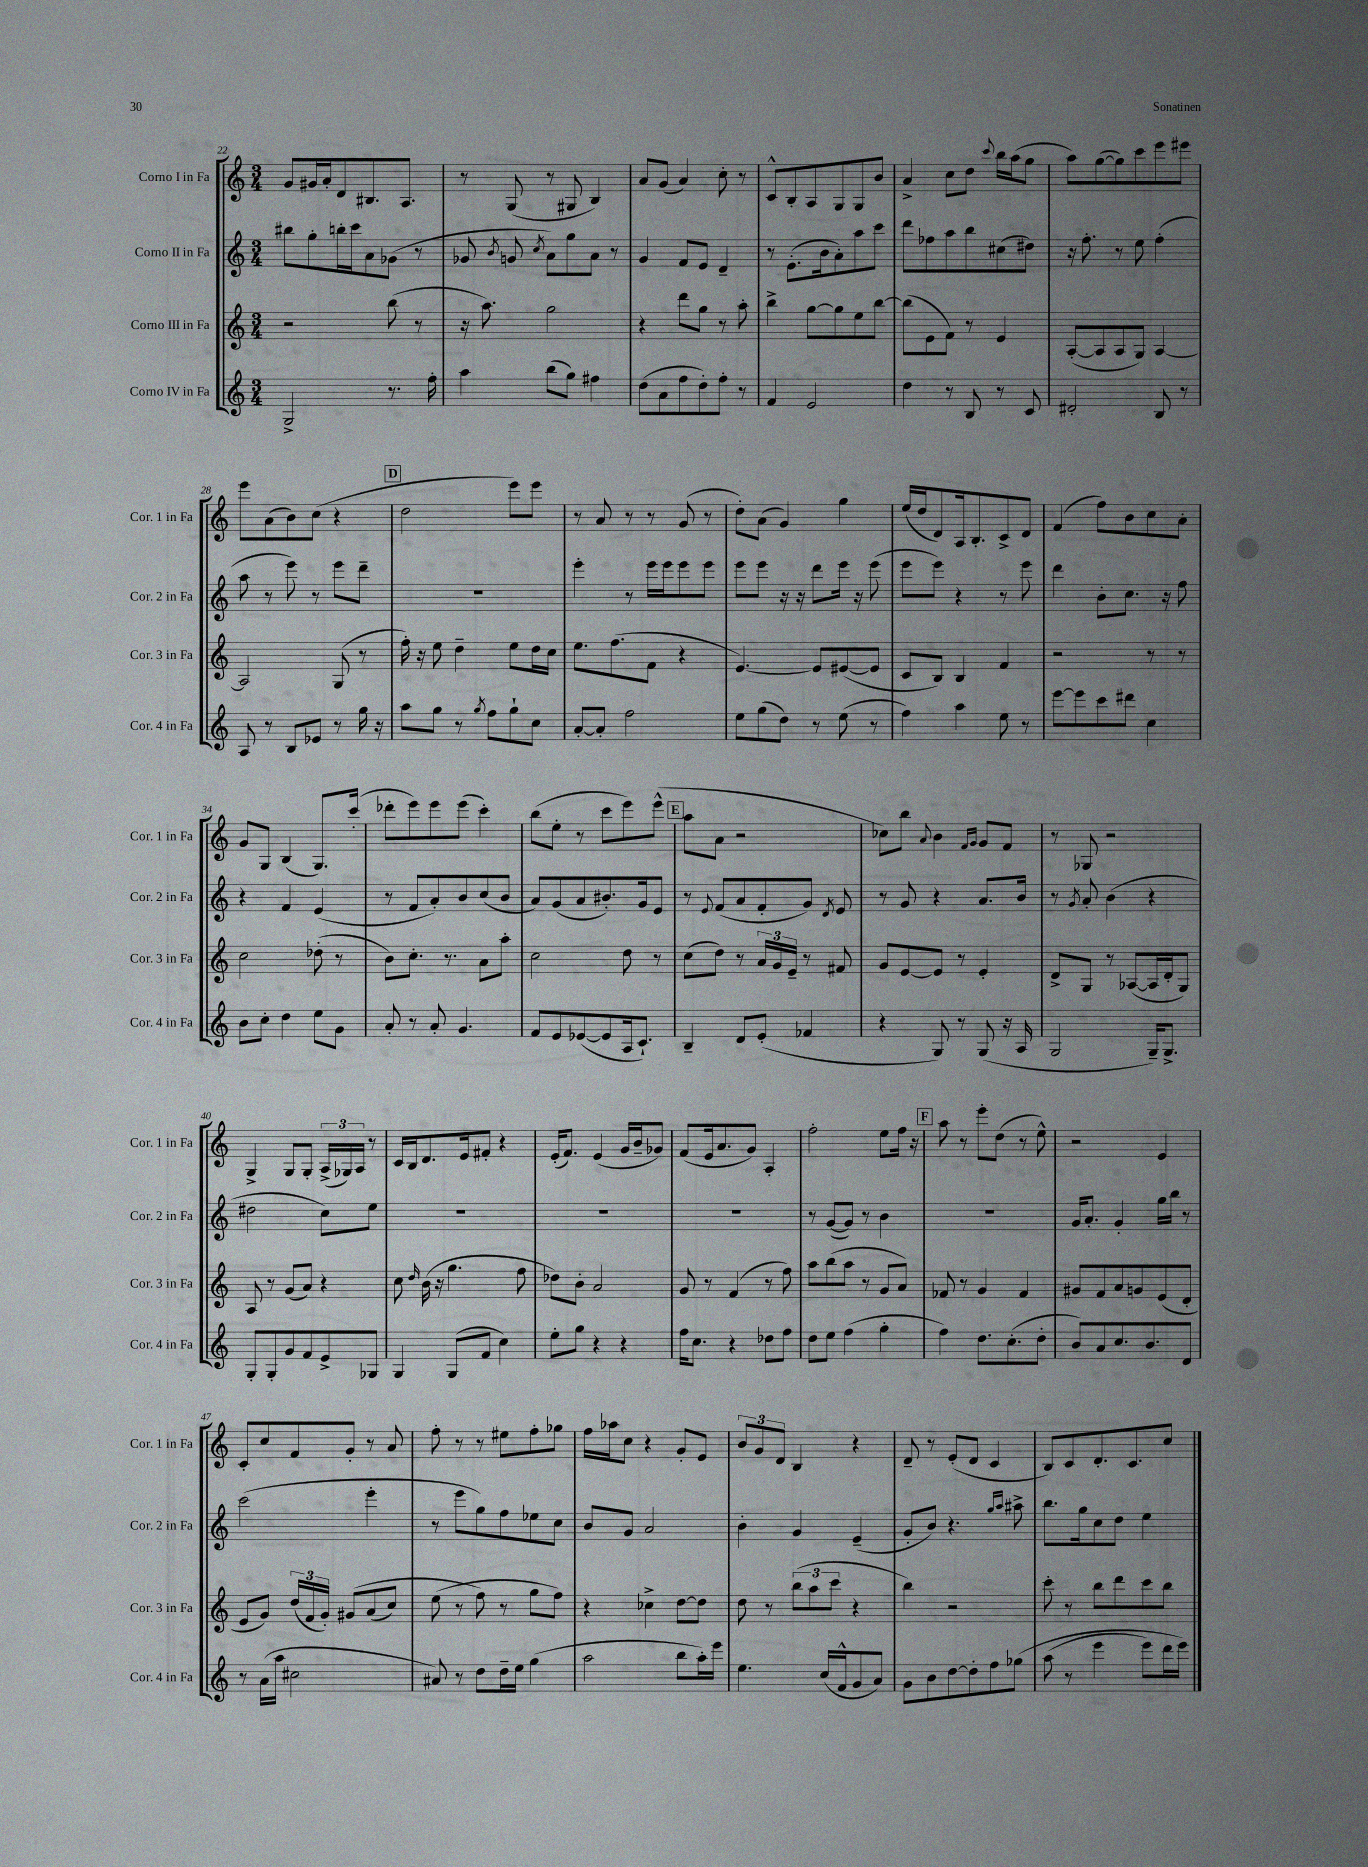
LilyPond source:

<<
\new StaffGroup <<
\new Staff = "s0" \with { instrumentName = "Corno I in Fa" shortInstrumentName = "Cor. 1 in Fa" } {
    \clef treble \key c \major \numericTimeSignature \time 3/4
    \autoBeamOff g'8[ gis'16 a'16-. d'8 bis8. a8.] |
    r8 g8( r8 gis8 b4) |
    a'8[ g'8]( a'4) c''8-. r8 |
    c'8[-^ b8-. a8 g8 g8 b'8] |
    a'4-> c''8[ d''8] \appoggiatura { c'''8 } b''16[ a''16( g''8] |
    a''8[) g''8~( g''8) c'''8 e'''8 eis'''8] |
    e'''8[ a'8( b'8) c''8]( r4 |
    \mark \markup { \box "D" } d''2 e'''8[) e'''8] |
    r8 a'8 r8 r8 g'8( r8 |
    d''8[-.) a'8]( g'4) g''4 |
    e''16[( d''16 d'8) a16 b8.-. c'8-> d'8] |
    f'4( f''8[) b'8 c''8 a'8]-. |
    g'8[ g8] b4( g8.[) c'''16]-.( |
    des'''8[-. e'''8) e'''8 e'''8]( c'''4-.) |
    b''8[( e''8]-. r8 c'''8[ e'''8) e'''8]-^( |
    \mark \markup { \box "E" } a''8[ a'8] r2 |
    ces''8[) b''8] \appoggiatura { a'8 } b'4 \grace { f'16[ g'16] } g'8[ f'8] |
    r8 ges8 r2 |
    g4-> g8[ g8]-. \tuplet 3/2 { a16[->( ges16) a16] } r8 |
    c'16[ b16 d'8. e'16 fis'8]-. r4 |
    e'16[-.( f'8.]) e'4( g'16[ b'16-- ges'8]) |
    f'8[( e'16 a'8. g'8]) a4-. |
    f''2-. e''8[ f''16] r16 |
    \mark \markup { \box "F" } a''8 r8 e'''8[-. d''8]( r8 e''8-^) |
    r2 e'4 |
    c'8[-. c''8 f'8 g'8]-. r8 a'8 |
    f''8-. r8 r8 eis''8[ f''8-. ges''8] |
    f''16[ aes''16 c''8] r4 g'8[-. e'8] |
    \tuplet 3/2 { b'8[ g'8 d'8] } b4 r4 |
    d'8-- r8 e'8[-.( d'8] c'4 |
    b8[) c'8 d'8.-. c'8. c''8] \bar "|." |
}
\new Staff = "s1" \with { instrumentName = "Corno II in Fa" shortInstrumentName = "Cor. 2 in Fa" } {
    \clef treble \key c \major \numericTimeSignature \time 3/4
    \autoBeamOff bis''8[ g''8-. b''16-. c'''16 a'8 ges'8]( r8 |
    ges'8 \acciaccatura { b'8 } g'8 \acciaccatura { c''8 } a'8[) g''8 a'8] r8 |
    g'4 f'8[ e'8] d'4-- |
    r8 e'8.[-.( b'16 a'8-.) a''8 c'''8] |
    d'''8[ fes''8 a''8 b''8 cis''8( dis''8]) |
    r16 f''8.-. r8 e''8 f''4-.( |
    a''8 r8 e'''8) r8 e'''8[ d'''8]-- |
    \mark \markup { \box "D" } R2. |
    e'''4-. r8 e'''16[ e'''16 e'''8 e'''8] |
    e'''8[ e'''8] r16 r16 d'''8[ e'''16] r16 e'''8( |
    e'''8[ e'''8]) r4 r8 e'''8 |
    d'''4 b'8[-. c''8.] r16 f''8 |
    r4 f'4 e'4( |
    r8 f'8[ a'8-.) b'8 c''8( b'8] |
    a'8[) g'8( a'8 bis'8.-.) g'16 e'8] |
    \mark \markup { \box "E" } r8 \appoggiatura { e'8 } f'8[( a'8 f'8-. g'8]) \acciaccatura { d'8 } e'8 |
    r8 g'8 r4 a'8.[ b'16] |
    r8 \acciaccatura { g'8 } a'8-. b'4( r4 |
    dis''2 c''8[) e''8] |
    R2. |
    R2. |
    R2. |
    r8 g'8[~( g'8]) r8 b'4 |
    \mark \markup { \box "F" } R2. |
    g'16[ a'8.]-. g'4-. g''16[ b''16] r8 |
    c'''2( e'''4-. |
    r8 e'''8[ g''8) f''8 ees''8 c''8] |
    b'8[ g'8] a'2 |
    b'4-. g'4 e'4--( |
    g'8[-. b'8]) r4. \grace { g''16[ a''16] } ais''8-> |
    b''8.[ g''16 c''8 d''8] e''4 \bar "|." |
}
\new Staff = "s2" \with { instrumentName = "Corno III in Fa" shortInstrumentName = "Cor. 3 in Fa" } {
    \clef treble \key c \major \numericTimeSignature \time 3/4
    \autoBeamOff r2 b''8( r8 |
    r16 a''8.) g''2 |
    r4 d'''8[ g''8] r8 a''8-. |
    b''4-> g''8[~ g''8 e''8 b''8]~ |
    b''8[( e'8 f'8]) r8 e'4 |
    a8[~-.( a8 a8 g8]) a4~ |
    a2 g8( r8 |
    \mark \markup { \box "D" } f''16-.) r16 e''8 d''4-- e''8[ d''16 c''16] |
    e''8.[ f''8.( f'8] r4 |
    e'4.~) e'8[ eis'8~( eis'8] |
    c'8[ b8]) b4 f'4 |
    r2 r8 r8 |
    c''2 des''8-.( r8 |
    b'8[) c''8.]-. r8. a'8[ a''8]-. |
    c''2 d''8 r8 |
    \mark \markup { \box "E" } c''8[( d''8]) r8 \tuplet 3/2 { a'16[ g'16 e'16]-- } r8 fis'8 |
    g'8[ e'8~ e'8] r8 e'4-. |
    d'8[-> g8] r8 aes8[~( aes16 d'16-. g8]) |
    a8 r8 g'8[( a'8]) r4 |
    c''8 \grace { d''16 } b'16( r16 g''4. f''8 |
    des''8[) b'8]-. a'2 |
    g'8 r8 f'4( r8 f''8) |
    a''8[ b''8( a''8] r8 g'8[ a'8]) |
    \mark \markup { \box "F" } fes'8 r8 g'4 fes'4 |
    gis'8[ f'8 a'8 g'8 e'8( d'8]-. |
    e'8[ g'8]) \tuplet 3/2 { d''16[( f'16 g'16]-.) } gis'8[\( a'8( c''8]) |
    e''8( r8 f''8\) r8 g''8[ f''8]) |
    r4 ces''4-> d''8[~ d''8] |
    d''8 r8 \tuplet 3/2 { b''8[( a''8 c'''8] } r4 |
    b''4) r2 |
    c'''8-. r8 b''8[ d'''8 c'''8 b''8] \bar "|." |
}
\new Staff = "s3" \with { instrumentName = "Corno IV in Fa" shortInstrumentName = "Cor. 4 in Fa" } {
    \clef treble \key c \major \numericTimeSignature \time 3/4
    \autoBeamOff g2-> r8. f''16-. |
    a''4 b''8[( g''8]) fis''4 |
    d''8[( a'8 f''8 d''8-.) f''8]-. r8 |
    f'4 e'2 |
    d''4 r8 b8 r8 c'8 |
    dis'2-. b8 r8 |
    a8 r8 b8[ ees'8] r8 g''16 r16 |
    \mark \markup { \box "D" } a''8[ g''8] r8 \acciaccatura { g''8 } f''8[ g''8-! c''8] |
    a'8[~-. a'8]-. f''2 |
    e''8[ g''8( d''8]) r8 e''8( r8 |
    f''4) a''4 e''8 r8 |
    e'''8[~ e'''8 c'''8 dis'''8] c''4 |
    b'8[ c''8]-. d''4 e''8[ g'8] |
    a'8-. r8 a'8-. g'4. |
    f'8[ e'8 ees'8~( ees'8 a16 c'8.]-!) |
    \mark \markup { \box "E" } b4-- d'8[ e'8]-.( fes'4 |
    r4 g8) r8 g8( r16 a16 |
    g2 g16[--) g8.]-> |
    g8[-. g8-. g'8 f'8 e'8-> ges8] |
    g4 g8[( f'8] c''4) |
    e''8[-. g''8] r4 r4 |
    f''16[ c''8.] r4 des''8[ f''8] |
    d''8[ e''8] f''4( g''4-. |
    \mark \markup { \box "F" } f''4) d''8.[ c''8.-.( d''8]-. |
    b'8[) a'8 c''8. b'8. d'8] |
    r8 a'16[( a''16] cis''2 |
    ais'8) r8 d''8[ d''16-- e''16] g''4( |
    a''2 b''8[ a''16-.) e'''16] |
    e''4. c''16[( f'16-^ g'8 a'8]) |
    g'8[ b'8 d''8~ d''8-. f''8 ges''8]\( |
    a''8( r8 e'''4 e'''8[) d'''16 e'''16]\) \bar "|." |
}
>>
>>
\layout { \context { \Score currentBarNumber = #22 } }
